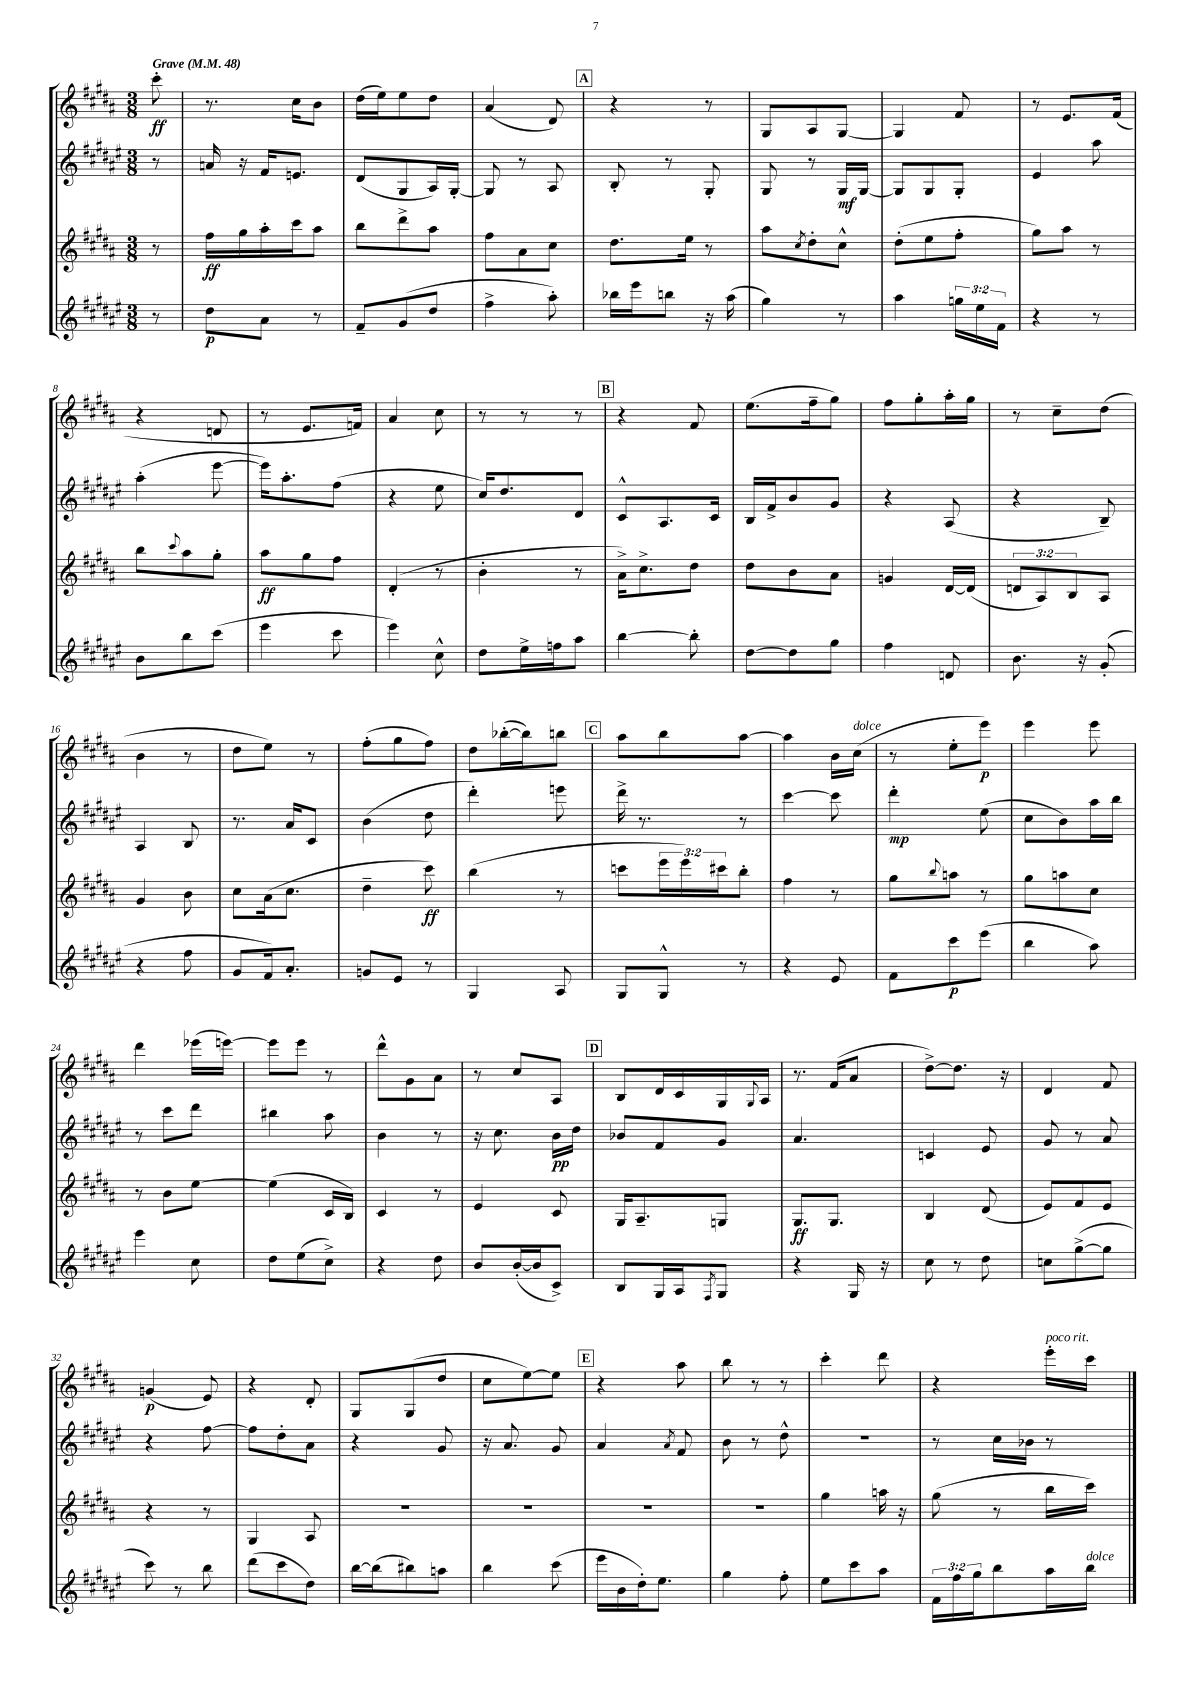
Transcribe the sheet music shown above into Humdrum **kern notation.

**kern	**dynam	**kern	**dynam	**kern	**dynam	**kern	**dynam
*part4	*part4	*part3	*part3	*part2	*part2	*part1	*part1
*staff4	*staff4	*staff3	*staff3	*staff2	*staff2	*staff1	*staff1
*clefG2	*	*clefG2	*	*clefG2	*	*clefG2	*
*k[f#c#g#d#a#e#]	*	*k[f#c#g#d#a#]	*	*k[f#c#g#d#a#e#]	*	*k[f#c#g#d#a#]	*
*M3/8	*	*M3/8	*	*M3/8	*	*M3/8	*
*MM48	*	*MM48	*	*MM48	*	*MM48	*
=	=	=	=	=	=	=	=
!	!	!	!	!	!	!LO:TX:a:B:t=Grave	!
8r	.	8r	.	8r	.	8ccc#'\	ff
=1	=1	=1	=1	=1	=1	=1	=1
8dd#\L	p	16ff#\LL	ff	16an/	.	8.r	.
.	.	16gg#\	.	16r	.	.	.
8a#\J	.	16aa#'\	.	16f#/KL	.	.	.
.	.	16ccc#\J	.	8.en/J	.	16cc#\KL	.
8r	.	8aa#\J	.	.	.	8b\J	.
=2	=2	=2	=2	=2	=2	=2	=2
8f#~/L	.	8bb\L	.	(8d#/L	.	(16dd#\LL	.
.	.	.	.	.	.	16ee\J)	.
(8g#/	.	8ddd#^\	.	8G#/	.	8ee\	.
8dd#/J	.	8aa#\J	.	16A#/L)	.	8dd#\J	.
.	.	.	.	[16G#'/JJ	.	.	.
=3	=3	=3	=3	=3	=3	=3	=3
4ff#^\	.	8ff#\L	.	8G#/]	.	(4a#/	.
.	.	8a#\	.	8r	.	.	.
8aa#'\)	.	8cc#\J	.	8A#/	.	8d#/)	.
!!LO:REH:place=s1:t=A
=4	=4	=4	=4	=4	=4	=4	=4
16bb-X\LL	.	8.dd#\L	.	8B'/	.	4r	.
16eee#\J	.	.	.	.	.	.	.
8bbn\J	.	.	.	8r	.	.	.
.	.	16ee\Jk	.	.	.	.	.
16r	.	8r	.	8G#'/	.	8r	.
(16aa#\	.	.	.	.	.	.	.
=5	=5	=5	=5	=5	=5	=5	=5
4gg#\)	.	8aa#\L	.	8G#/	.	8G#/L	.
.	.	8qcc#/	.	.	.	.	.
.	.	8dd#'\	.	8r	.	8A#/	.
8r	.	8cc#^^\J	.	16G#/LL	mf	[8G#/J	.
.	.	.	.	[16G#/JJ	.	.	.
=6	=6	=6	=6	=6	=6	=6	=6
4aa#\	.	(8dd#'\L	.	8G#/L]	.	4G#/]	.
.	.	8ee\	.	8G#/	.	.	.
24ggn\LL	.	8ff#'\J	.	8G#'/J	.	8f#/	.
24ee#\	.	.	.	.	.	.	.
24f#\JJ	.	.	.	.	.	.	.
=7	=7	=7	=7	=7	=7	=7	=7
4r	.	8gg#\L)	.	4e#/	.	8r	.
.	.	8aa#\J	.	.	.	8.e/L	.
8r	.	8r	.	8aa#\	.	.	.
.	.	.	.	.	.	(16f#/Jk	.
!!LO:LB:g=z
=8	=8	=8	=8	=8	=8	=8	=8
8b\L	.	8bb\L	.	(4aa#'\	.	4r	.
.	.	8qqccc#/	.	.	.	.	.
8bb\	.	8aa#\	.	.	.	.	.
(8ccc#\J	.	8gg#'\J	.	[8eee#\	.	8dn/	.
=9	=9	=9	=9	=9	=9	=9	=9
4eee#\	.	8aa#\L	ff	16eee#\KL])	.	8r	.
.	.	.	.	8.aa#'\	.	.	.
.	.	8gg#\	.	.	.	8.e/L	.
8ccc#\	.	8ff#\J	.	(8ff#\J	.	.	.
.	.	.	.	.	.	16fn/Jk)	.
=10	=10	=10	=10	=10	=10	=10	=10
4eee#\)	.	(4d#'/	.	4r	.	4a#/	.
8cc#^^\	.	8r	.	8ee#\	.	8cc#\	.
=11	=11	=11	=11	=11	=11	=11	=11
8dd#\L	.	4b'\	.	16cc#/KL)	.	8r	.
.	.	.	.	8.dd#/	.	.	.
16ee#^\L	.	.	.	.	.	8r	.
16ffn\J	.	.	.	.	.	.	.
8aa#\J	.	8r	.	8d#/J	.	8r	.
!!LO:REH:place=s1:t=B
=12	=12	=12	=12	=12	=12	=12	=12
[4bb\	.	16a#^\KL)	.	8c#^^/L	.	4r	.
.	.	8.cc#^\	.	.	.	.	.
.	.	.	.	8.A#/	.	.	.
8bb'\]	.	8dd#\J	.	.	.	8f#/	.
.	.	.	.	16c#/Jk	.	.	.
=13	=13	=13	=13	=13	=13	=13	=13
[8dd#\L	.	8dd#\L	.	16B/LL	.	(8.ee\L	.
.	.	.	.	16f#^/J	.	.	.
8dd#\]	.	8b\	.	8b/	.	.	.
.	.	.	.	.	.	16ff#~\k	.
8gg#\J	.	8a#\J	.	8g#/J	.	8gg#\J)	.
=14	=14	=14	=14	=14	=14	=14	=14
4ff#\	.	4gn/	.	4r	.	8ff#\L	.
.	.	.	.	.	.	8gg#'\	.
8dn/	.	[16d#/LL	.	(8A#/	.	16aa#'\L	.
.	.	(16d#/JJ]	.	.	.	16gg#\JJ	.
=15	=15	=15	=15	=15	=15	=15	=15
8.b\	.	12dn/L	.	4r	.	8r	.
.	.	12A#/)	.	.	.	.	.
.	.	.	.	.	.	8cc#~\L	.
.	.	12B/	.	.	.	.	.
16r	.	.	.	.	.	.	.
(8g#'/	.	8A#/J	.	8B~/)	.	(8dd#\J	.
!!LO:LB:g=z
=16	=16	=16	=16	=16	=16	=16	=16
4r	.	4g#/	.	4A#/	.	4b\	.
8ff#\	.	8b\	.	8B/	.	8r	.
=17	=17	=17	=17	=17	=17	=17	=17
8g#/L	.	8cc#\L	.	8.r	.	8dd#\L	.
16f#/k)	.	(16a#\k	.	.	.	8ee\J)	.
8.a#'/J	.	8.cc#\J	.	16a#/KL	.	.	.
.	.	.	.	8c#/J	.	8r	.
=18	=18	=18	=18	=18	=18	=18	=18
8gn/L	.	4dd#~\	.	(4b\	.	(8ff#'\L	.
8e#/J	.	.	.	.	.	8gg#\	.
8r	.	8ccc#\)	ff	8dd#\	.	8ff#\J)	.
=19	=19	=19	=19	=19	=19	=19	=19
4G#/	.	(4bb\	.	4ddd#'\)	.	8dd#\L	.
.	.	.	.	.	.	([16bb-X'\L	.
.	.	.	.	.	.	16bb-\J])	.
8A#/	.	8r	.	8eeen\	.	8bbn\J	.
!!LO:REH:place=s1:t=C
=20	=20	=20	=20	=20	=20	=20	=20
8G#/L	.	8cccn\L	.	16ddd#^\	.	8aa#\L	.
.	.	.	.	8.r	.	.	.
8G#^^/J	.	24eee\L	.	.	.	8bb\	.
.	.	24eee\)	.	.	.	.	.
.	.	24ccc#X\J	.	.	.	.	.
8r	.	8bb'\J	.	8r	.	[8aa#\J	.
=21	=21	=21	=21	=21	=21	=21	=21
4r	.	4ff#\	.	[4ccc#\	.	4aa#\]	.
8e#/	.	8r	.	8ccc#\]	.	16b\LL	.
!	!	!	!	!	!	!LO:TX:a:i:t=dolce	!
.	.	.	.	.	.	(16cc#\JJ	.
=22	=22	=22	=22	=22	=22	=22	=22
8f#\L	.	8gg#\L	.	4ddd#'\	mp	8r	.
.	.	8qqbb/	.	.	.	.	.
8ccc#\	p	8aan\J	.	.	.	8ee'\L	.
(8eee#\J	.	8r	.	(8ee#\	.	8eee\J)	p
=23	=23	=23	=23	=23	=23	=23	=23
4bb\	.	8gg#\L	.	8cc#\L	.	4eee\	.
.	.	8aan\	.	8b\)	.	.	.
8aa#\)	.	8cc#\J	.	16aa#\L	.	8eee\	.
.	.	.	.	16bb\JJ	.	.	.
!!LO:LB:g=z
=24	=24	=24	=24	=24	=24	=24	=24
4eee#\	.	8r	.	8r	.	4ddd#\	.
.	.	8b\L	.	8ccc#\L	.	.	.
8cc#\	.	[8ee\J	.	8ddd#\J	.	(16eee-X\LL	.
.	.	.	.	.	.	[16eeen\JJ)	.
=25	=25	=25	=25	=25	=25	=25	=25
8dd#\L	.	(4ee\]	.	4bb#X\	.	8eee\L]	.
(8ee#\	.	.	.	.	.	8eee\J	.
8cc#^\J)	.	16c#/LL	.	8aa#\	.	8r	.
.	.	16B/JJ)	.	.	.	.	.
=26	=26	=26	=26	=26	=26	=26	=26
4r	.	4c#/	.	4b\	.	8ddd#^^\L	.
.	.	.	.	.	.	8g#\	.
8dd#\	.	8r	.	8r	.	8a#\J	.
=27	=27	=27	=27	=27	=27	=27	=27
8b/L	.	4e/	.	16r	.	8r	.
.	.	.	.	8.cc#\	.	.	.
([16b'/L	.	.	.	.	.	8cc#/L	.
16b/J]	.	.	.	.	.	.	.
8c#^/J)	.	8c#/	.	16b\LL	pp	8A#/J	.
.	.	.	.	16dd#\JJ	.	.	.
!!LO:REH:place=s1:t=D
=28	=28	=28	=28	=28	=28	=28	=28
8B/L	.	16G#/KL	.	8b-X/L	.	8B/L	.
.	.	8.A#~/	.	.	.	.	.
16G#/L	.	.	.	8f#/	.	16d#/L	.
16A#/J	.	.	.	.	.	16c#/	.
8qF#/	.	.	.	.	.	.	.
8G#/J	.	8Gn/J	.	8g#/J	.	16G#/	.
.	.	.	.	.	.	8qqG#/	.
.	.	.	.	.	.	16A#/JJ	.
=29	=29	=29	=29	=29	=29	=29	=29
4r	.	8.G#/L	ff	4.a#/	.	8.r	.
.	.	8.G#/J	.	.	.	(16f#/KL	.
16G#/	.	.	.	.	.	8a#/J	.
16r	.	.	.	.	.	.	.
=30	=30	=30	=30	=30	=30	=30	=30
8cc#\	.	4B/	.	4cn/	.	[8dd#^\L)	.
8r	.	.	.	.	.	8.dd#\J]	.
8dd#\	.	(8d#/	.	8e#/	.	.	.
.	.	.	.	.	.	16r	.
=31	=31	=31	=31	=31	=31	=31	=31
8ccn\L	.	8e/L)	.	8g#/	.	4d#/	.
([8gg#^\	.	8f#/	.	8r	.	.	.
8gg#\J]	.	8e/J	.	8a#/	.	8f#/	.
!!LO:LB:g=z
=32	=32	=32	=32	=32	=32	=32	=32
8ccc#\)	.	4r	.	4r	.	(4gn/	p
8r	.	.	.	.	.	.	.
8bb\	.	8r	.	[8ff#\	.	8e/)	.
=33	=33	=33	=33	=33	=33	=33	=33
(8ddd#\L	.	4G#/	.	8ff#\L]	.	4r	.
8ccc#\	.	.	.	8dd#'\	.	.	.
8dd#\J)	.	8A#/	.	8a#\J	.	8d#'/	.
=34	=34	=34	=34	=34	=34	=34	=34
[16bb\LL	.	4.r	.	4r	.	8G#/L	.
(16bb\J]	.	.	.	.	.	.	.
8bb#X\)	.	.	.	.	.	(8G#/	.
8aan\J	.	.	.	8g#/	.	8dd#/J	.
=35	=35	=35	=35	=35	=35	=35	=35
4bb\	.	4.r	.	16r	.	8cc#\L	.
.	.	.	.	8.a#/	.	.	.
.	.	.	.	.	.	[8ee\)	.
(8ccc#\	.	.	.	8g#/	.	8ee\J]	.
!!LO:REH:place=s1:t=E
=36	=36	=36	=36	=36	=36	=36	=36
16eee#\LL	.	4.r	.	4a#/	.	4r	.
16b\	.	.	.	.	.	.	.
16dd#'\J)	.	.	.	.	.	.	.
8.ee#\J	.	.	.	.	.	.	.
.	.	.	.	8qa#/	.	.	.
.	.	.	.	8f#/	.	8aa#\	.
=37	=37	=37	=37	=37	=37	=37	=37
4gg#\	.	4.r	.	8b\	.	8bb\	.
.	.	.	.	8r	.	8r	.
8ff#'\	.	.	.	8dd#^^\	.	8r	.
=38	=38	=38	=38	=38	=38	=38	=38
8ee#\L	.	4gg#\	.	4.r	.	4ccc#'\	.
8ccc#\	.	.	.	.	.	.	.
8aa#\J	.	16aan\	.	.	.	8ddd#\	.
.	.	16r	.	.	.	.	.
=39	=39	=39	=39	=39	=39	=39	=39
24f#\LL	.	(8gg#\	.	8r	.	4r	.
24ff#\	.	.	.	.	.	.	.
24gg#\J	.	.	.	.	.	.	.
8bb\	.	8r	.	16cc#\LL	.	.	.
.	.	.	.	16b-X\JJ	.	.	.
!	!	!	!	!	!	!LO:TX:a:i:t=poco rit.	!
16aa#\L	.	16bb\LL	.	8r	.	16eee'\LL	.
!LO:TX:a:i:t=dolce	!	!	!	!	!	!	!
16bb\JJ	.	16ccc#\JJ)	.	.	.	16ccc#\JJ	.
==	==	==	==	==	==	==	==
*-	*-	*-	*-	*-	*-	*-	*-
